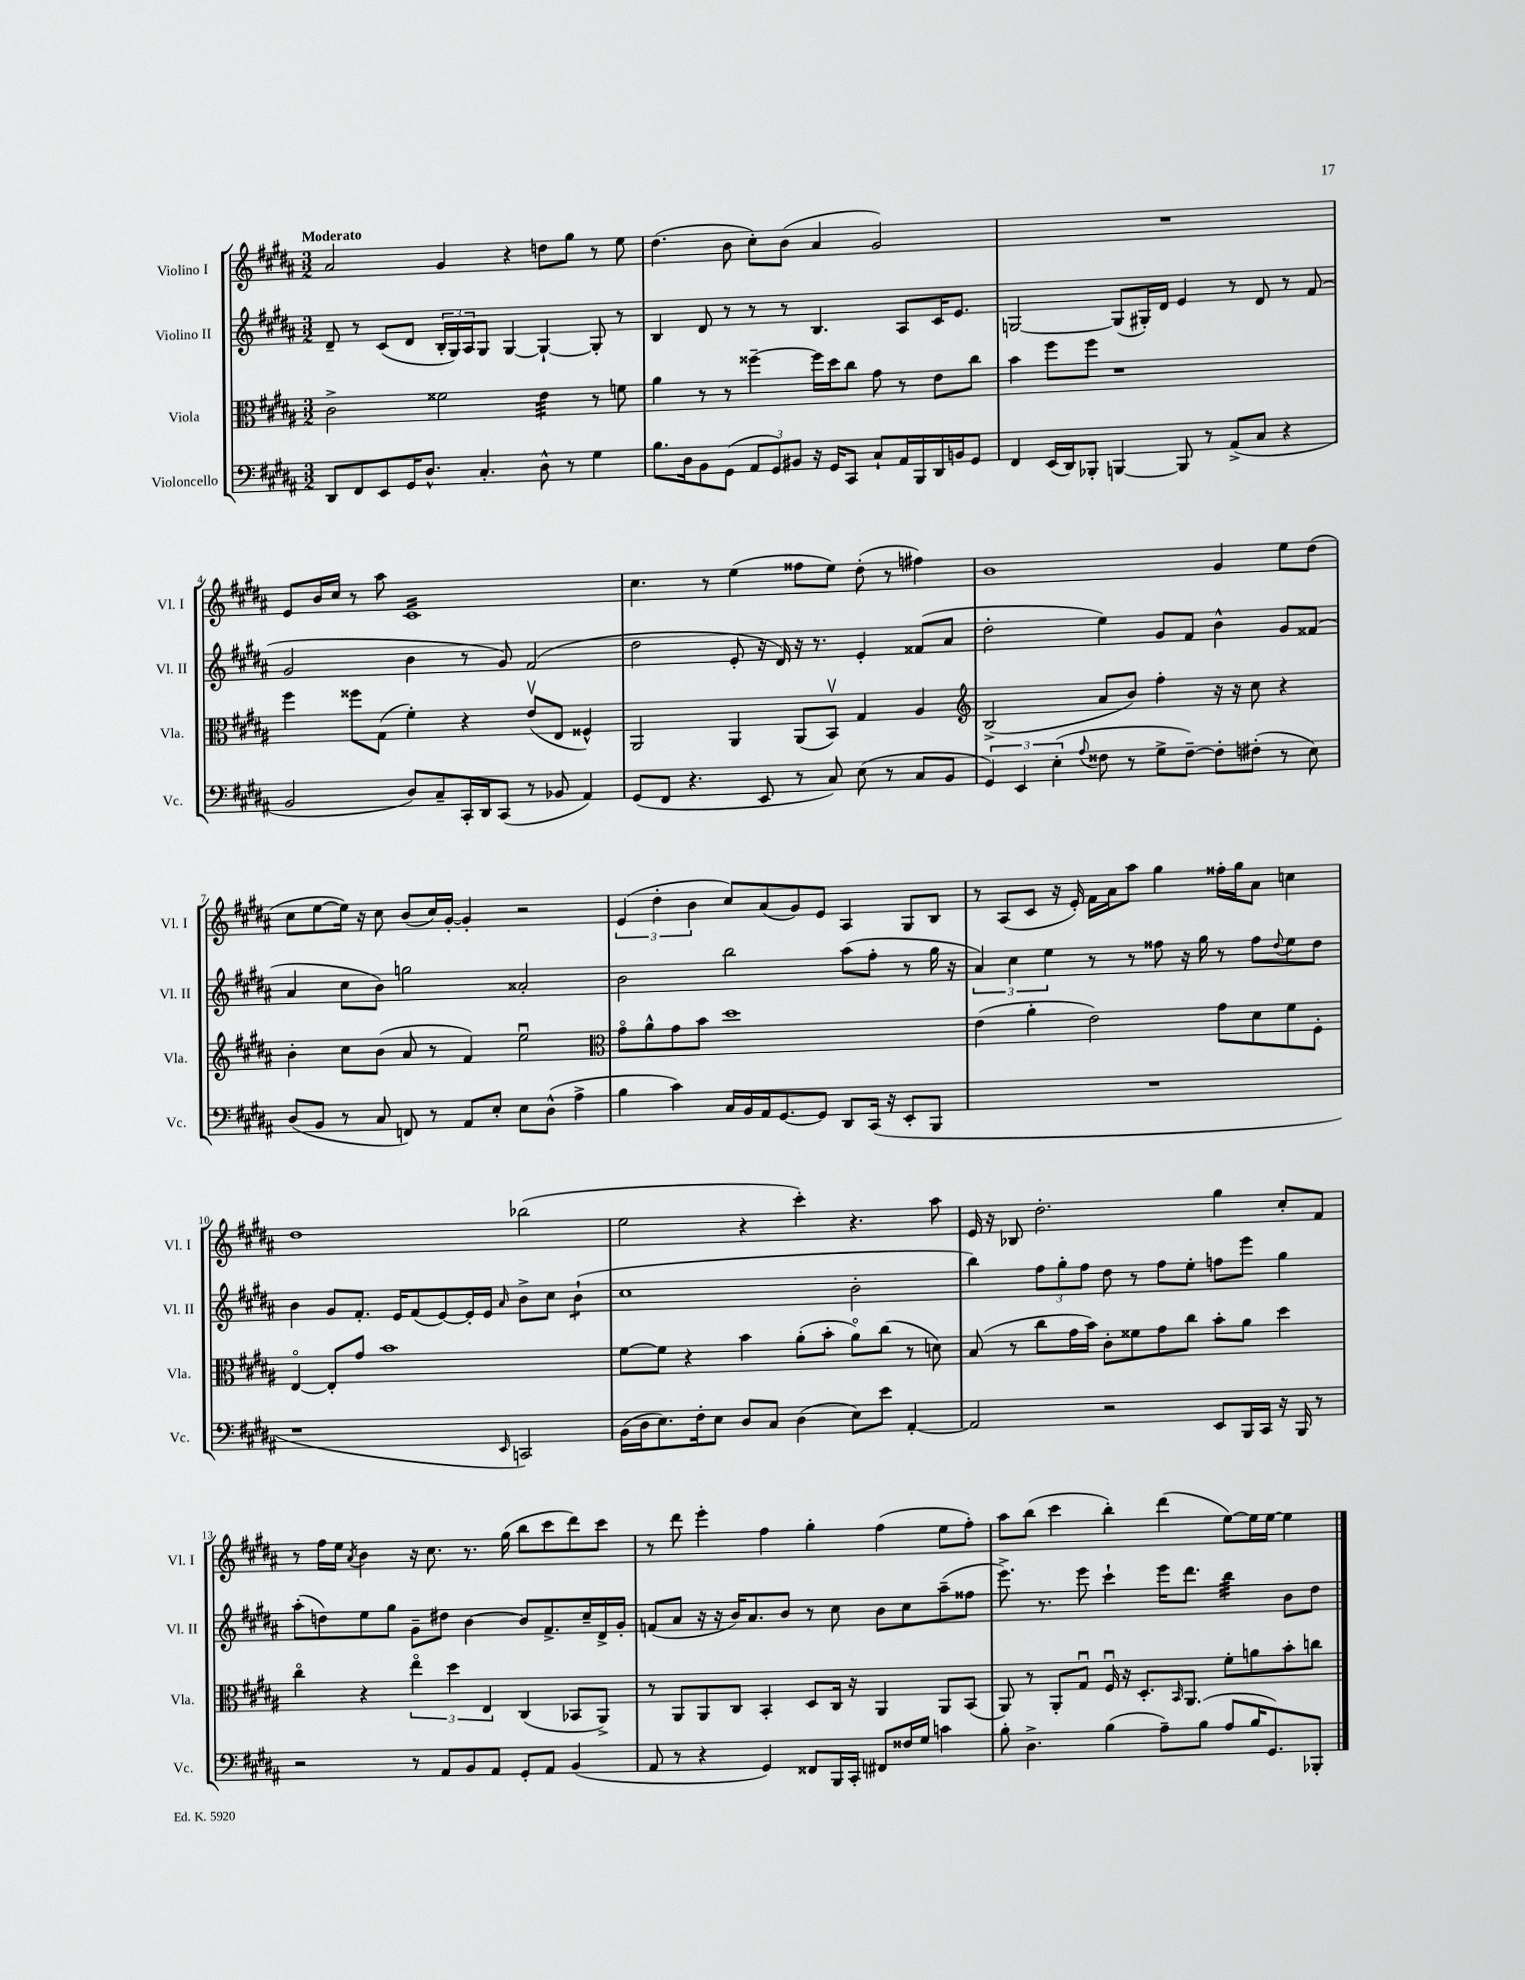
<<
\new StaffGroup <<
\new Staff = "s0" \with { instrumentName = "Violino I" shortInstrumentName = "Vl. I" } {
    \clef treble \key b \major \numericTimeSignature \time 3/2 \tempo "Moderato"
    ais'2 gis'4 r4 d''8 gis''8 r8 e''8 |
    dis''4.( b'8 cis''8-.) b'8( ais'4 gis'2) |
    R1. |
    e'8 b'16 cis''16 r8 ais''8 cis'1:16 |
    cis''4. r8 e''4( fisis''8 e''8) dis''8-.( r8 fis''4) |
    b'1 gis'4 e''8 dis''8( |
    cis''8 e''8~ e''16) r16 cis''8 b'8( cis''16) gis'16~-. gis'4-. r2 |
    \tuplet 3/2 { e'4( dis''4-. b'4 } cis''8) ais'8( gis'8) e'8 ais4 gis8 b8 |
    r8 ais8( cis'8 r16 e'16-.) fis'16 ais'16 ais''8 gis''4 fisis''16-. gis''16 ais'8 c''4 |
    dis''1 bes''2( |
    e''2 r4 cis'''4-.) r4. ais''8 |
    e'16 r16 bes8 dis''2.-. gis''4 cis''8-. fis'8 |
    r8 fis''16 e''16 \acciaccatura { ais'8 } b'4 r16 cis''8. r8. gis''16( b''8 cis'''8 dis'''8) cis'''8 |
    r8 dis'''8 e'''4-. fis''4 gis''4-. fis''4( e''8 fis''8-.) |
    ais''8 b''8( cis'''4 b''4-.) dis'''4( e''8~) e''16 e''16~ e''4 \bar "|." |
}
\new Staff = "s1" \with { instrumentName = "Violino II" shortInstrumentName = "Vl. II" } {
    \clef treble \key b \major \numericTimeSignature \time 3/2
    dis'8-- r8 cis'8( dis'8 \tuplet 3/2 { b16-. gis16) ais16 } gis8 gis4~ gis4~-! gis8-. r8 |
    b4 dis'8 r8 r8 r8 b4. ais8 cis'16 e'8. |
    g2~ g8( gis16-.) dis'16 e'4 r8 dis'8 r8 fis'8( |
    gis'2 b'4 r8 gis'8) fis'2( |
    dis''2 e'8-. r16 dis'16) r16 r8. e'4-. fisis'8( ais'8 |
    dis''2-. e''4) gis'8 fis'8 b'4-^ gis'8 fisis'8( |
    ais'4 cis''8 b'8) g''2 aisis'2-. |
    b'2 b''2 ais''8( fis''8-. r8 gis''16 r16 |
    \tuplet 3/2 { ais'4) cis''4 e''4 } r8 r8 fisis''8 r16 gis''16 r8 fisis''8 \appoggiatura { dis''8 } e''8 dis''8 |
    b'4 gis'8 fis'8.-. e'16 fis'8( e'8~) e'16-. e'16 \grace { ais'16 } b'8-> cis''8 b'4:8-!( |
    cis''1 b'2-. |
    b''4) \tuplet 3/2 { fis''8 gis''8-. fis''8 } dis''8 r8 fis''8 e''8-. f''8 e'''8 gis''4 |
    ais''8-.( d''8) e''8 gis''8 gis'8-- dis''8 b'4~ b'8 fis'8.-> cis''16-- dis'16-> gis'16-. |
    f'8( ais'8 r16 r16 b'16) ais'8. b'8 r8 cis''8 b'8 cis''8 ais''8--( fisis''8 |
    e'''8.->) r8. e'''8 cis'''4-! e'''16 dis'''8. b''4:32 b'8 dis''8 \bar "|." |
}
\new Staff = "s2" \with { instrumentName = "Viola" shortInstrumentName = "Vla." } {
    \clef alto \key b \major \numericTimeSignature \time 3/2
    cis'2-> fisis'2 e'4:32 r8 f'8 |
    ais'4 r8 r8 fisis''4~-- fisis''16 dis''16 cis''8 gis'8 r8 e'8 cis''8 |
    b'4 fis''8 fis''8 r1 |
    fis''4 fisis''8 gis8( fis'4-.) r4 e'8\upbow( e8 fisis4-^) |
    ais,2 ais,4 ais,8( b,8\upbow) gis4 ais4 |
    \clef treble b2->( ais'8 b'8) fis''4-. r16 r16 cis''8 r4 |
    b'4-. cis''8 b'8( ais'8 r8 fis'4) e''2\downbow |
    \clef alto gis'8\flageolet ais'8-^ gis'8 b'8 dis''1 |
    e'4( ais'4-. e'2) gis'8 dis'8 fis'8 fis8-. |
    e4~\flageolet e8-. gis'8 b'1 |
    fis'8~ fis'8 r4 b'4 ais'8-.( b'8-. ais'8\flageolet) cis''8( r8 d'8) |
    b8( r8 cis''8 gis'16 b'16) cis'8-. fisis'8 gis'8 cis''8 b'8-. ais'8 dis''4 |
    cis''4\flageolet r4 \tuplet 3/2 { e''4\flageolet dis''4 e4 } cis4( bes,8 ais,8->) |
    r8 ais,8 ais,8 cis8 b,4-. dis8 cis16 r16 ais,4 ais,8 b,8( |
    ais,8) r8 ais,8-. gis8\downbow fis16\downbow r16 dis8.-. \grace { b,16 } ais,8. fis'8-. a'8 b'8-. c''8 \bar "|." |
}
\new Staff = "s3" \with { instrumentName = "Violoncello" shortInstrumentName = "Vc." } {
    \clef bass \key b \major \numericTimeSignature \time 3/2
    dis,8 fis,8 e,8 gis,16 dis8.-^ cis4.-. dis8-^ r8 gis4 |
    b8. dis16 b,8 gis,8( \tuplet 3/2 { ais,8 gis,8) bis,8 } r16 gis,16 cis,8 cis8-! ais,16 b,,16 dis,16 b,16 gis,8 |
    fis,4 e,16( dis,16) bes,,8-. b,,4~ b,,8 r8 ais,8->( cis8 r4 |
    b,2 dis8) cis8-- cis,16-. dis,16 cis,8( r8 bes,8 ais,4) |
    gis,8( fis,8 r4. e,8 r8 cis8) e8( r8 cis8 b,8 |
    \tuplet 3/2 { gis,4) e,4 e4-.( } \appoggiatura { ais8 } fisis8 r8 gis8-> fisis8~--) fisis8-. fis8-.( r8 e8) |
    dis8( b,8 r8 cis8 f,8) r8 ais,8 e8-. e8 dis8-^( ais4-> |
    b4 cis'4) cis16 b,16 ais,16 gis,8.~ gis,8 dis,8 cis,16( r16 e,8-. b,,8 |
    R1. |
    r1 \grace { e,16 } c,2) |
    b,16( dis16 e8.) fis16-. e8 dis8 cis8 dis4( e8) e'8 ais,4~-. |
    ais,2 r2 e,8 b,,16 cis,16 r16 b,,16 r8 |
    r2 r8 ais,8 b,8 ais,8 gis,8-. ais,8 b,4( |
    ais,8 r8 r4 gis,4) fisis,8 b,,16 cis,16-. fis,8 fisis16 gis16 c'4 |
    b8-. dis4.-> b4( ais8--) b8( ais8 b16 gis,8.) bes,,8-. \bar "|." |
}
>>
>>
